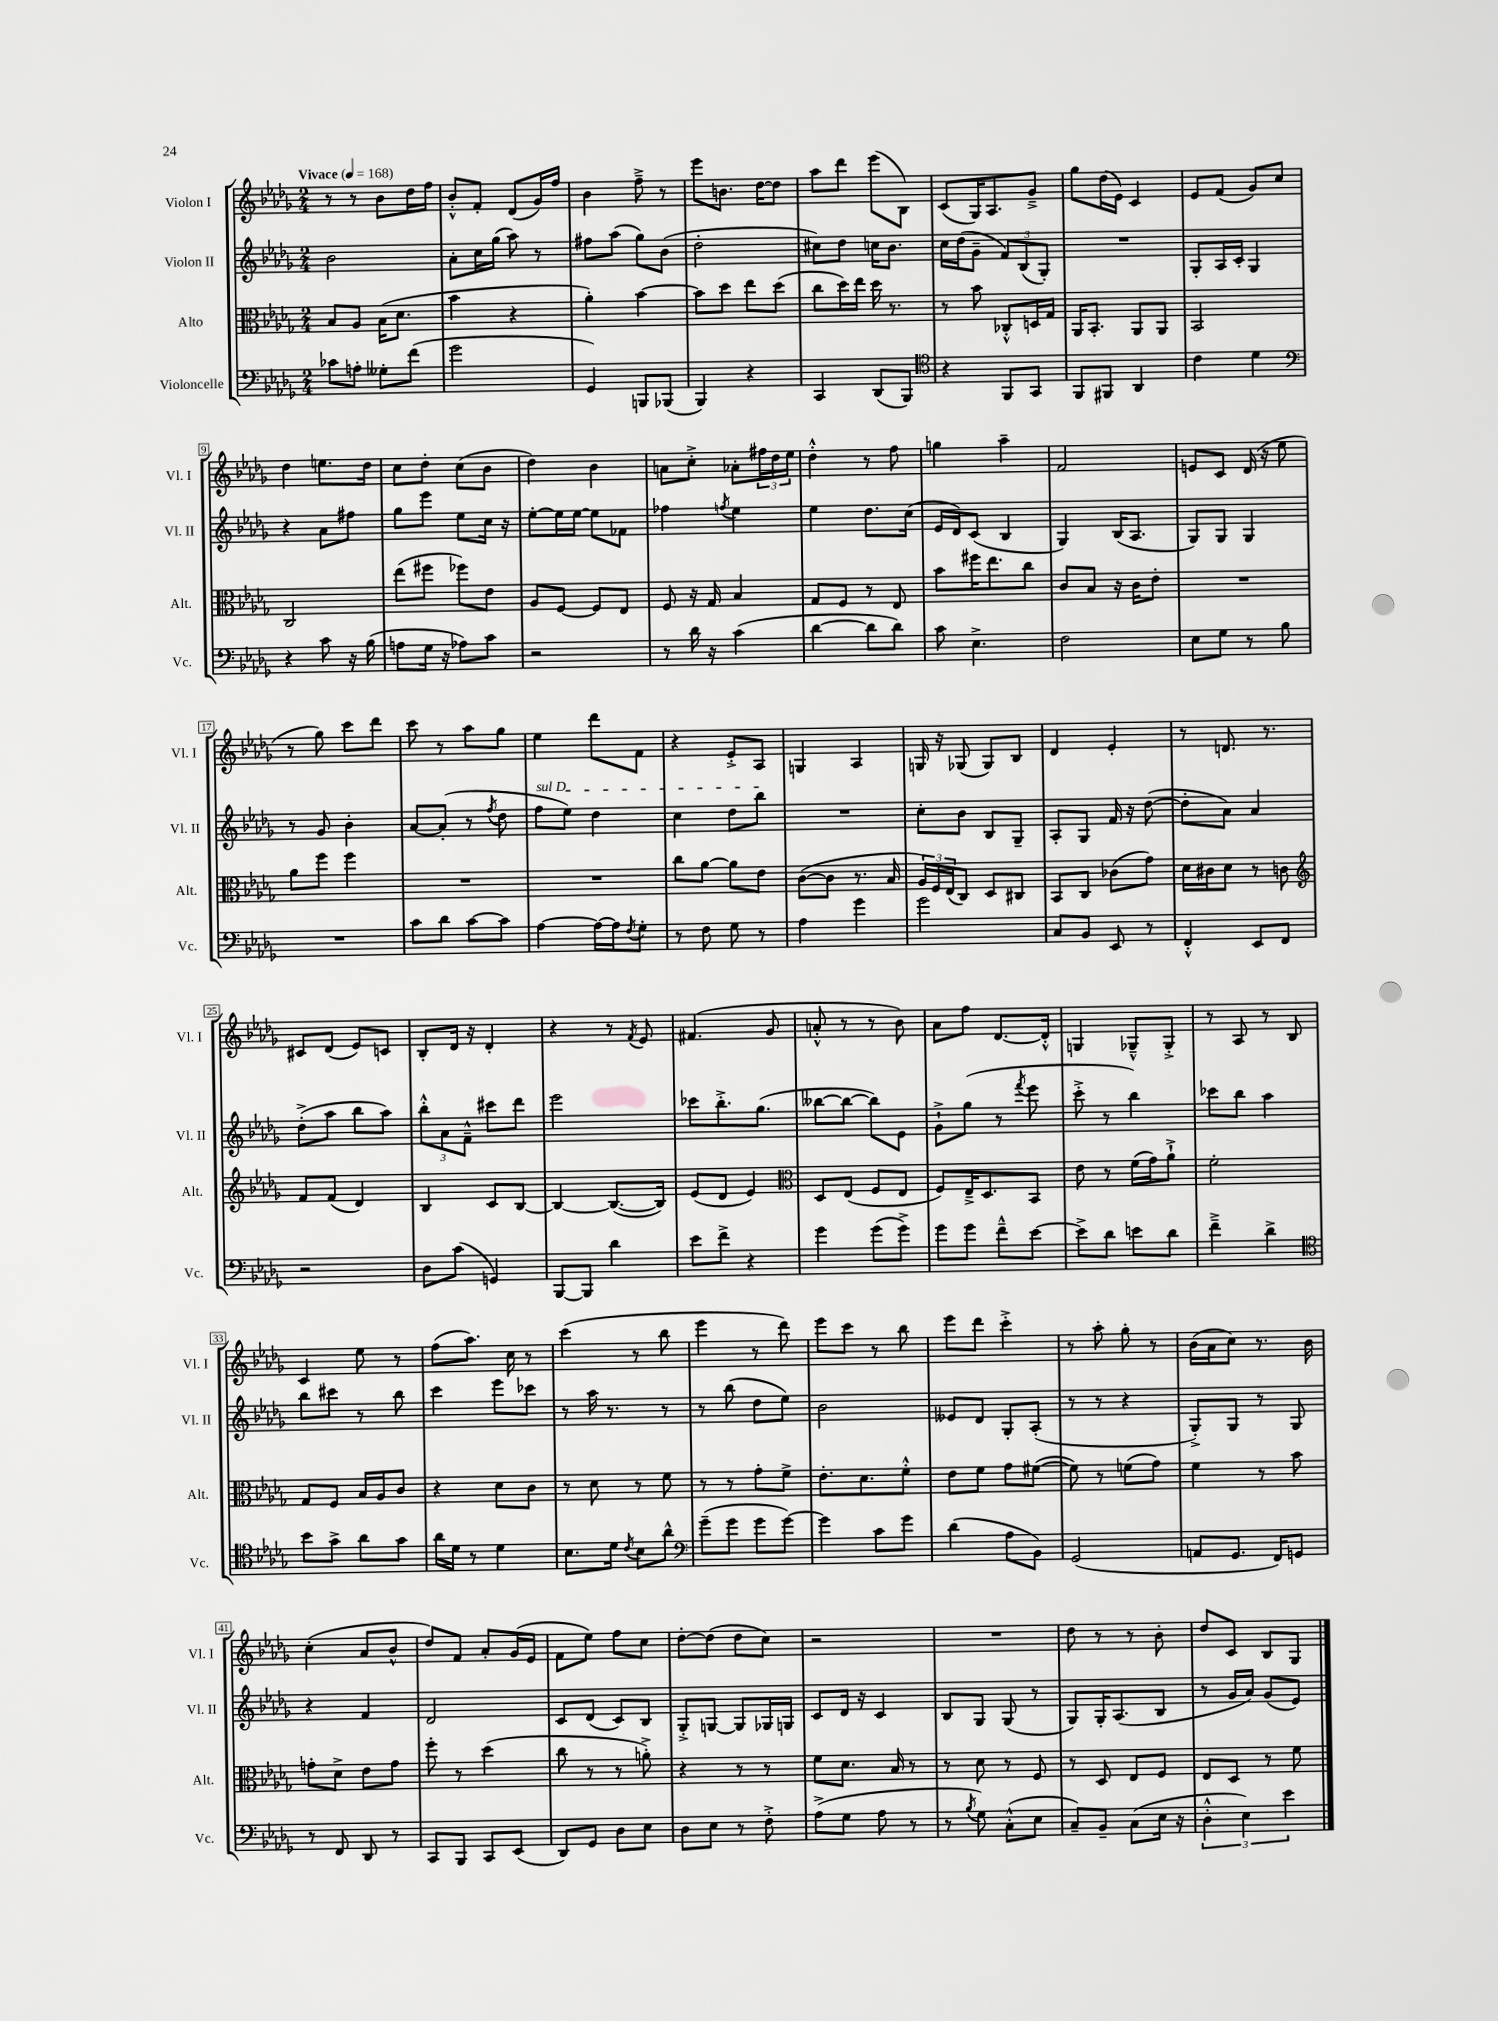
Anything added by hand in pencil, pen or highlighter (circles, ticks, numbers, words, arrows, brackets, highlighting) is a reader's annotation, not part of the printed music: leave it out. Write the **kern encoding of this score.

**kern	**kern	**kern	**kern
*staff4	*staff3	*staff2	*staff1
*clefF4	*clefC3	*clefG2	*clefG2
*k[b-e-a-d-g-]	*k[b-e-a-d-g-]	*k[b-e-a-d-g-]	*k[b-e-a-d-g-]
*M2/4	*M2/4	*M2/4	*M2/4
*MM168	*MM168	*MM168	*MM168
8c-\L	8B-/L	2b-\	8r
8A'\J	8A-/J	.	8r
8G--'\L	(16B-\LK	.	8b-\L
.	8.d-\J	.	.
(8f\J	.	.	16dd-\L
.	.	.	16ff\JJ
=	=	=	=
2g-\	4b-\	8a-'\L	8b-'^^/L
.	.	16cc\L	8f'/J
.	.	(16gg-\JJ	.
.	4r	8aa-\)	(8d-/L
.	.	8r	16g-/L)
.	.	.	16ff/JJ
=	=	=	=
4GG-/)	4a-'\)	8ff#\L	4b-\
.	.	(8aa-\J	.
8BBB/L	[4b-\	8gg-\L)	8ff~^\
(8BBB-/J	.	(8b-\J	8r
=	=	=	=
4BBB-/)	8b-\]L	2dd-'\	8eee-\L
.	8dd-\J	.	8.b\J
4r	8ee-\L	.	.
.	.	.	[16dd-\LK
.	(8dd-\J	.	8dd-\]J
=	=	=	=
4CC/	8cc\L	8cc#\L)	8aa-\L
.	16dd-\L)	8dd-\J	8ddd-\J
.	16ee-\JJ	.	.
(8DD-/L	16dd-\	16cc\LK	(8eee-\L
.	8.r	8.b-\J	.
8BBB-/J)	.	.	8B-\J)
=	=	=	=
*clefC4	*	*	*
4r	8r	16cc\LL	(8c/L
.	.	(16dd-\J	.
.	8b-\	8g-~\J	16G-/K)
.	.	.	8.A-/
8FF/L	8C-'^^/L	12f/L)	.
.	.	(12B-/	.
8GG-/J	16D/L	.	8g-~^/J
.	.	12G-'/J)	.
.	16G-/JJ	.	.
=	=	=	=
8FF/L	16AA-/LK	2r	8gg-\L
.	8.BB-'/J	.	.
8FF#/J	.	.	(16dd-\L
.	.	.	16e-\JJ)
4AA-/	8AA-/L	.	4c/
.	8AA-/J	.	.
=	=	=	=
4c\	2BB-/	8G-'/L	8e-/L
.	.	16A-/L	(8f/J
.	.	16c'/JJ	.
4d-\	.	4G-/	8g-/L)
.	.	.	8cc/J
=	=	=	=
*clefF4	*	*	*
4r	2C/	4r	4dd-\
8c\	.	8a-\L	8.ee\L
16r	.	8ff#\J	.
(16B-\	.	.	16dd-\Jk
=	=	=	=
8A\L	(8ee-\L	8gg-\L	8cc\L
16G-\Jk	8ff#\J	8eee-\J	8dd-'\J
16r	.	.	.
8A-\L)	8ff-\L)	8ee-\L	(8cc\L
8c\J	8e-\J	16cc\Jk	8b-\J
.	.	16r	.
=	=	=	=
2r	8A-/L	[8ee-'\L	4dd-\)
.	[8F/J	16ee-\]L	.
.	.	[16ee-\JJ	.
.	8F/]L	8ee-\]L	4b-\
.	8E-/J	8f-\J	.
=	=	=	=
8r	8F/	4ff-\	8a\L
16d-\	16r	.	8cc'^\J
16r	16G-/	.	.
.	.	8qff/	.
(4c\	4B-/	4ee-\	8a-'\L
.	.	.	24ff#\L
.	.	.	24dd-\
.	.	.	24ee-\JJ
=	=	=	=
[4d-\	8G-/L	4ee-\	4dd-'^^\
.	8F/J	.	.
8d-\]L	8r	8.dd-\L	8r
8d-\J)	8E-/	.	8ff\
.	.	(16cc\Jk	.
=	=	=	=
8c\	8b-\L	16e-/LL	4gg\
.	.	16d-/J)	.
4.E-^\	16ff#\K	(8c/J	.
.	8.ee-\	.	.
.	.	4B-/	4aa-~\
.	8cc\J	.	.
=	=	=	=
2F\	8c/L	4G-/)	2f/
.	8B-/J	.	.
.	16r	(16B-/LK	.
.	16c\LK	8.A-/J	.
.	8e-'\J	.	.
=	=	=	=
8E-\L	2r	8G-/L)	8e/L
8G-\J	.	8G-/J	8c/J
8r	.	4G-/	(16d-/
.	.	.	16r
8B-\	.	.	8ee-\
=	=	=	=
2r	8a-\L	8r	8r
.	8ff\J	8g-/	8gg-\)
.	4ff\	4b-'\	8ccc\L
.	.	.	8ddd-\J
=	=	=	=
8c\L	2r	[8a-/L	8ccc\
8d-\J	.	(8a-'/]J	8r
[8c\L	.	8r	8aa-\L
.	.	8qff/	.
8c\]J	.	8dd-\	8gg-\J
=	=	=	=
[4A-\	2r	8ff\L	4ee-\
.	.	8ee-\J)	.
16A-\_LL	.	4dd-\	8ddd-\L
16A-\]J	.	.	.
8qF/	.	.	.
8G-'\J	.	.	8f\J
=	=	=	=
8r	8cc\L	4cc\	4r
8F\	[8a-\J	.	.
8G-\	8a-\]L	8dd-\L	8e-'^/L
8r	8e-\J	8bb-\J	8A-/J
=	=	=	=
4A-\	([8c\L	2r	4G/
.	8c\]J	.	.
4g-\	8.r	.	4A-/
.	16B-/	.	.
=	=	=	=
2g-\	24A-/LL)	8cc'\L	16G/
.	24F/	.	.
.	.	.	16r
.	(24E-/J	.	.
.	8C/J)	8b-\J	(8G-/
.	8D-/L	8B-/L	8G-/L)
.	8C#/J	8G-~/J	8B-/J
=	=	=	=
8C/L	8BB-/L	8A-'/L	4d-/
8BB-/J	8C/J	8G-/J	.
8EE-/	(8c-\L	16f/	4e-'/
.	.	16r	.
8r	8g-\J)	([8dd-\	.
=	=	=	=
4FF'^^/	16d-\LL	8dd-'\]L	8r
.	16c#\J	.	.
.	8d-\J	8a-\J)	8.d/
8EE-/L	8r	4a-/	.
.	.	.	8.r
8FF/J	8c\	.	.
=	=	=	=
*	*clefG2	*	*
2r	8f/L	(8dd-'^\L	8c#/L
.	(8f/J	8aa-\J	(8d-/J
.	4d-/)	8bb-\L	8e-/L)
.	.	8aa-\J)	8c/J
=	=	=	=
8D-\L	4B-/	12bb-'^^\L	8B-'/L
.	.	12a-\	.
(8c\J	.	.	16d-/Jk
.	.	12f~^^\J	.
.	.	.	16r
4GG/)	8c/L	8ccc#\L	4d-'/
.	[8B-/J	8ddd-\J	.
=	=	=	=
[8BBB-/L	4B-/_	2eee-\	4r
8BBB-/]J	.	.	.
4d-\	(8.B-/_L	.	8r
.	.	.	8qf/
.	.	.	8e-/
.	16B-/]Jk)	.	.
=	=	=	=
8e-\L	(8e-/L	8ccc-\L	(4.f#/
8f^\J	8d-/J	8.bb-'^\	.
4r	4e-/)	.	.
.	.	(8.gg-\J	.
.	.	.	8g-/
=	=	=	=
*	*clefC3	*	*
4g-\	8D-/L	[8bb--\L	8a'^^/
.	(8E-/J	8bb--\_J	8r
(8g-\L	8F/L	8bb--\]L)	8r
8g-^\J)	8E-/J	8e-\J	8b-\)
=	=	=	=
8g-\L	8F/L)	8g-`^\L	8a-\L
8g-\J	16E-~^/K	(8gg-\J	8ff\J
.	8.D-/	.	.
8f~^^\L	.	8r	[8.d-/L
.	.	8qfff/	.
[8e-\J	8BB-/J	8eee-\	.
.	.	.	16d-'^^/]Jk
=	=	=	=
8e-^\]L	8e-\	8ccc'^\	4G/
8d-\J	8r	8r	.
8e\L	(16f\LL	4bb-\)	8G-~^^/L
.	16g-\J)	.	.
8d-\J	8a-`^\J	.	8G-'^/J
=	=	=	=
4f~^\	2f'\	8ccc-\L	8r
.	.	8bb-\J	8A-/
4d-^\	.	4aa-\	8r
.	.	.	8B-/
=	=	=	=
*clefC4	*	*	*
8b-\L	8G-/L	8bb-\L	4c/
8g-^\J	8F/J	8ccc#\J	.
8a-\L	16B-/LL	8r	8ee-\
.	16A-/J	.	.
8g-\J	8c/J	8bb-\	8r
=	=	=	=
16a-\LL	4r	4ccc\	(8ff\L
16d-\JJ	.	.	.
8r	.	.	8.aa-\J)
4d-\	8d-\L	8eee-\L	.
.	.	.	16cc\
.	8c\J	8ccc-\J	8r
=	=	=	=
8.B-\L	8r	8r	(4ccc\
.	8d-\	16aa-\	.
16d-\Jk	.	8.r	.
8qc/	.	.	.
8B-\L	8r	.	8r
8a-^^\J	8f\	8r	8bb-\
=	=	=	=
*clefF4	*	*	*
(8g-~\L	8r	8r	4eee-\
8g-\J	8r	(8bb-\	.
8g-\L	8g-'\L	8dd-\L	8r
[8g-\J)	8f^\J	8ee-\J)	8ddd-\)
=	=	=	=
4g-\]	8.e-'\L	2b-\	8eee-\L
.	.	.	8ccc\J
.	8.d-\	.	.
8c\L	.	.	8r
8g-\J	8f'^^\J	.	8bb-\
=	=	=	=
(4d-\	8e-\L	8e--/L	8eee-\L
.	8f\J	8d-/J	8ddd-\J
8A-\L	8g-\L	8G-'/L	4ccc'^\
8BB-\J)	([8f#\J	(8A-'/J	.
=	=	=	=
(2GG-/	8f#\])	8r	8r
.	8r	8r	8aa-'\
.	(8f\L	4r	8gg-'\
.	8g-\J)	.	8r
=	=	=	=
8AA/L	4f\	8G-'^/L)	(16b-\LL
.	.	.	16a-\J
8.GG-/J	.	8G-/J	8cc\J)
.	8r	8r	8.r
16FF/LK)	.	.	.
8GG/J	8b-\	8G-/	.
.	.	.	16b-\
=	=	=	=
8r	8g'\L	4r	(4cc'\
8FF/	8d-^\J	.	.
8DD-/	8e-\L	4f/	8a-/L
8r	8g\J	.	8b-^^/J
=	=	=	=
8CC/L	8ff'\	2d-/	8dd-/L)
8BBB-/J	8r	.	8f/J
8CC/L	(4dd-\	.	8a-'/L
(8EE-/J	.	.	(16g-/L
.	.	.	16e-/JJ
=	=	=	=
8DD-/L)	8cc\	8c/L	8f\L
8GG-/J	8r	(8d-/J	8ee-\J)
8D-\L	8r	8c/L)	8ff\L
8E-\J	8a'^\)	8B-/J	8cc\J
=	=	=	=
8D-\L	4r	8G-'^/L	[8dd-'\L
8E-\J	.	[8G/J	(8dd-\]J
8r	8r	8G/]L	8dd-\L
8F'^\	8r	16G-/L	8cc\J)
.	.	16G/JJ	.
=	=	=	=
(8A-^\L	8f\L	8c/L	2r
8G-\J	8.d-\J	16d-/Jk	.
.	.	16r	.
8A-\	.	4c/	.
.	16B-/	.	.
8r	8r	.	.
=	=	=	=
8r	8r	8B-/L	2r
8qB-/	.	.	.
8G-\)	8d-\	8G-/J	.
(8C'^^\L	8r	(8G-/	.
8E-\J	8F/	8r	.
=	=	=	=
8C~/L)	8r	8G-/L)	8dd-\
8BB-~/J	8D-/	16G-'/K	8r
.	.	(8.A-/	.
(8C\L	8E-/L	.	8r
16E-\Jk	8F/J	8B-/J	8b-'\
16r	.	.	.
=	=	=	=
6D-'^^\	8E-/L	8r	8dd-/L
.	8D-/J	16g-/LL	8c/J
6E-\)	.	.	.
.	.	16a-/JJ)	.
.	8r	(8g-/L	8B-/L
6e-\	.	.	.
.	8f\	8e-/J)	8G-/J
==	==	==	==
*-	*-	*-	*-
